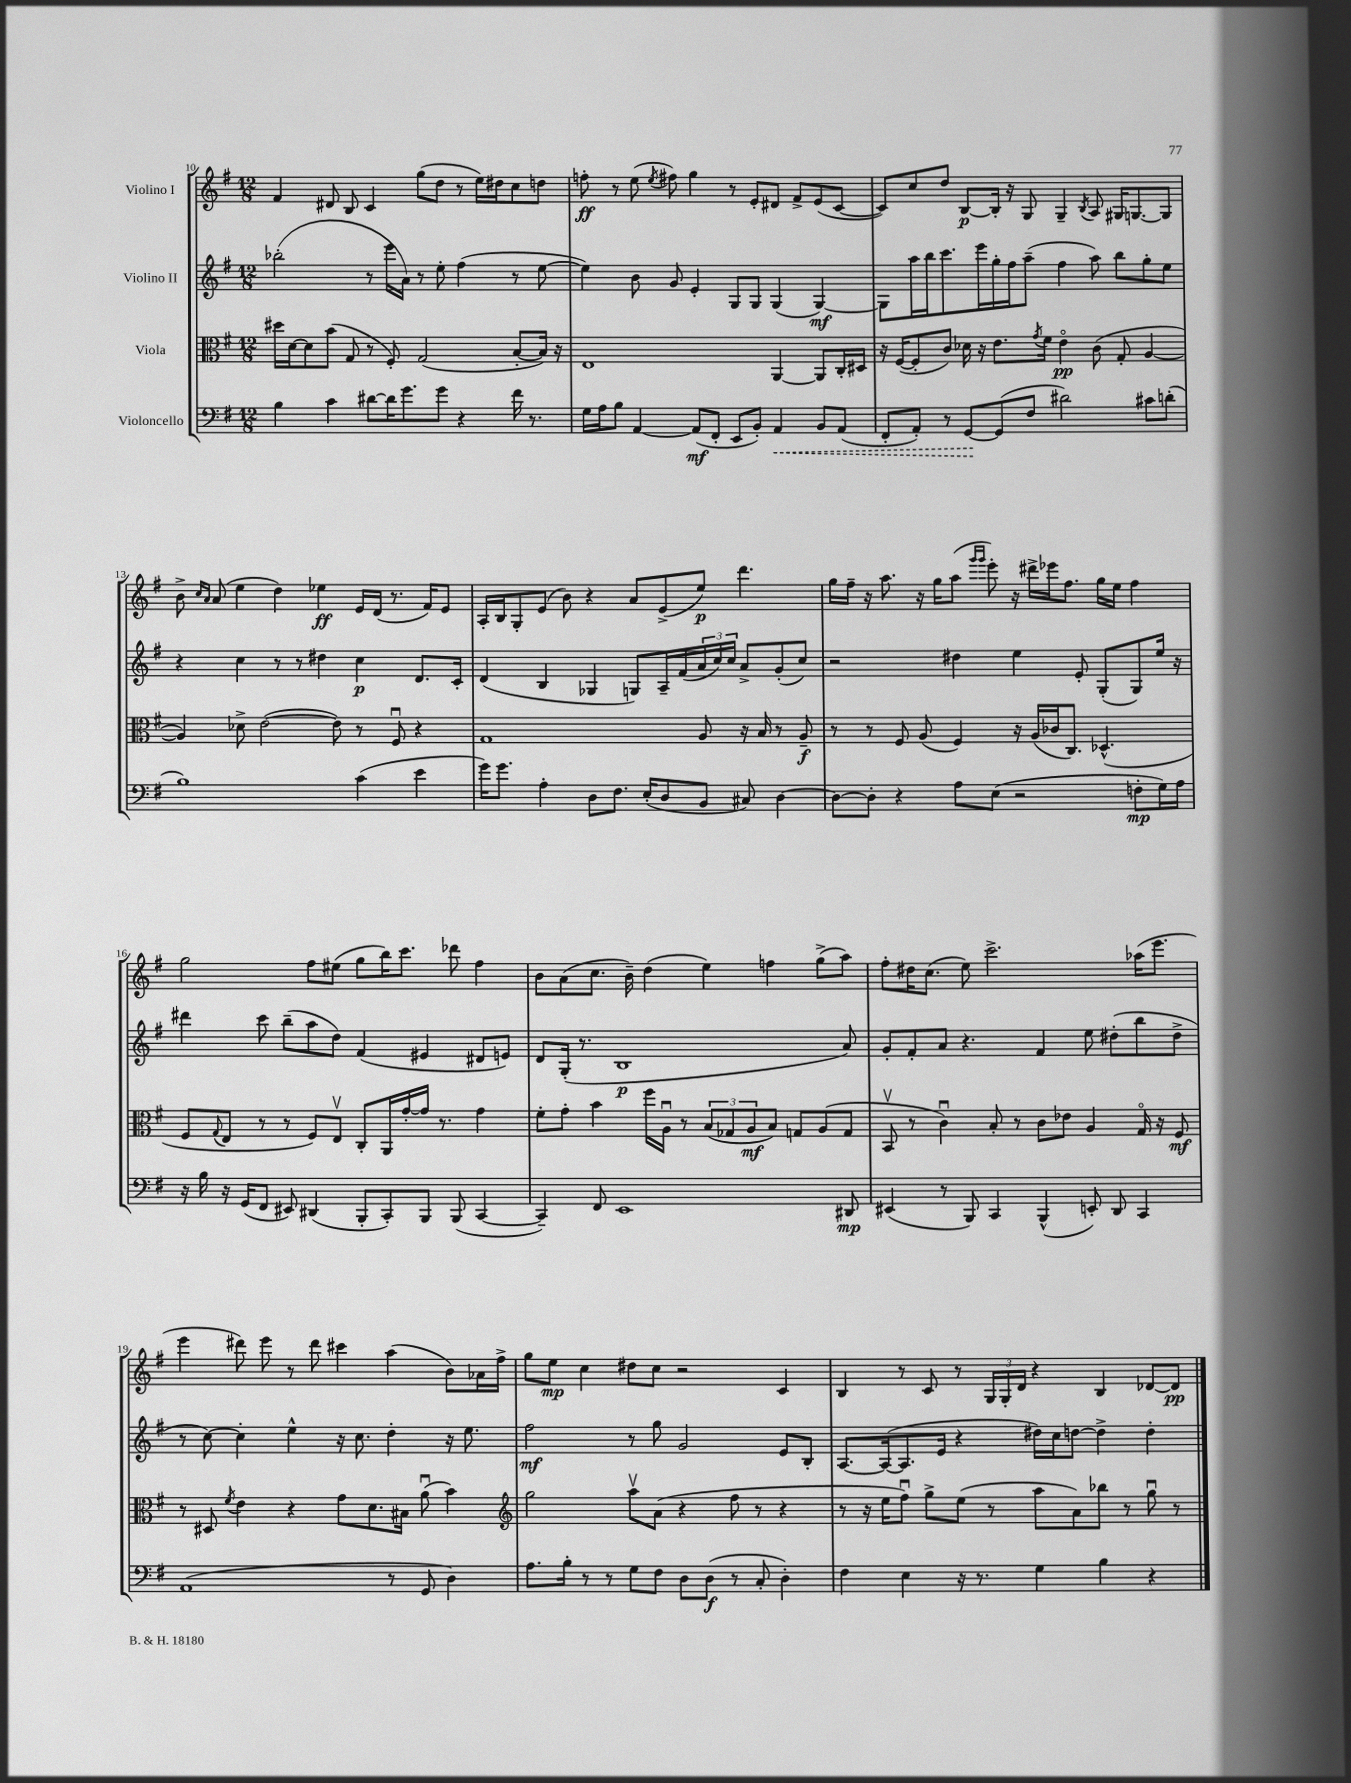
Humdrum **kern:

**kern	**dynam	**kern	**dynam	**kern	**dynam	**kern	**dynam
*part4	*part4	*part3	*part3	*part2	*part2	*part1	*part1
*staff4	*staff4	*staff3	*staff3	*staff2	*staff2	*staff1	*staff1
*I"Violoncello	*	*I"Viola	*	*I"Violino II	*	*I"Violino I	*
*clefF4	*	*clefC3	*	*clefG2	*	*clefG2	*
*k[f#]	*	*k[f#]	*	*k[f#]	*	*k[f#]	*
*M12/8	*	*M12/8	*	*M12/8	*	*M12/8	*
=10	=10	=10	=10	=10	=10	=10	=10
4B\	.	16dd#X\LL	.	(2bb-X'\	.	4f#/	.
.	.	[16d\J	.	.	.	.	.
.	.	8d\]	.	.	.	.	.
4c\	.	(8b\J	.	.	.	8d#X/	.
.	.	8G/	.	.	.	8B/	.
[8d#X\L	.	8r	.	8r	.	4c/	.
16d#\K]	.	8F#'/)	.	16eee\LL	.	.	.
8.g\	.	.	.	16a\JJ)	.	.	.
.	.	(2G/	.	8r	.	(8gg\L	.
8g\J	.	.	.	8ee'\	.	8dd\J	.
4r	.	.	.	(4ff#\	.	8r	.
.	.	.	.	.	.	16ee\LL)	.
.	.	.	.	.	.	16dd#X\J	.
16f#\	.	[8B'/L	.	8r	.	8cc\	.
8.r	.	.	.	.	.	.	.
.	.	16B/Jk])	.	[8ee\	.	8ddn\J	.
.	.	16r	.	.	.	.	.
=11	=11	=11	=11	=11	=11	=11	=11
16G\LL	.	1E	.	4ee\])	.	8ffn'\	ff
16A\J	.	.	.	.	.	.	.
8B\J	.	.	.	.	.	8r	.
[4AA/	.	.	.	8b\	.	(8ee\	.
.	.	.	.	.	.	8qee/	.
.	.	.	.	8g/	.	8ff#X\)	.
(8AA/L]	mf	.	.	4e'/	.	4gg\	.
8FF#'/J	.	.	.	.	.	.	.
8EE/L	.	.	.	8G/L	.	8r	.
8BB'/J)	.	.	.	8G/J	.	8e'/L	.
!	!LO:HP:b	!	!	!	!	!	!
4AA/	<	[4AA/	.	(4G/	.	8d#X/J	.
.	.	.	.	.	.	8f#^/L	.
8BB/L	.	8AA/L]	.	[4G/)	mf	(8e/	.
(8AA/J	.	16C'/L	.	.	.	[8c/J	.
.	.	16D#X/JJ	.	.	.	.	.
=12	=12	=12	=12	=12	=12	=12	=12
8FF#'/L	.	16r	.	8G\L]	.	8c/L])	.
.	.	([16F#/KL	.	.	.	.	.
8AA'/J)	.	8F#'/]	.	16aa\L	.	8cc/	.
.	.	.	.	16bb\J	.	.	.
8r	.	8c/J)	.	8.ccc\	.	8dd/J	.
[8GG/L	.	16d-X\	.	.	.	[8B/L	p
.	.	16r	.	16eee\L	.	.	.
(8GG/]	[	8.e\L	.	16gg'\	.	16B'/Jk]	.
.	.	.	.	16ff#\J	.	16r	.
8F#/J	.	.	.	(8aa~\J	.	8G/	.
.	.	8qg/	.	.	.	.	.
.	.	16f#\Jk	.	.	.	.	.
2d#X\)	.	4e\	pp	4ff#\	.	4G~/	.
.	.	.	.	.	.	8qB/	.
.	.	(8c\	.	8aa\)	.	8A/	.
.	.	8G'/	.	8bb\L	.	16G#X/KL	.
.	.	.	.	.	.	[8.Gn/	.
8c#X\L	.	[4A/	.	8gg'\	.	.	.
(8dn'\J	.	.	.	8ee\J	.	8G/J]	.
!!LO:LB:g=z
=13	=13	=13	=13	=13	=13	=13	=13
1B)	.	4A/])	.	4r	.	8b^\	.
.	.	.	.	.	.	16qqcc/LL	.
.	.	.	.	.	.	16qqa/JJ	.
.	.	.	.	.	.	(8a/	.
.	.	8d-X^\	.	4cc\	.	4ee\	.
.	.	([2e\	.	.	.	.	.
.	.	.	.	8r	.	4dd\)	.
.	.	.	.	8r	.	.	.
.	.	.	.	4dd#X\	.	4ee-X\	ff
.	.	8e\])	.	.	.	.	.
(4c\	.	8r	.	4cc\	p	16e/LL	.
.	.	.	.	.	.	(16d/JJ	.
.	.	8F#u/	.	.	.	8.r	.
4e\	.	4r	.	8.d/L	.	.	.
.	.	.	.	.	.	16f#/KL)	.
.	.	.	.	.	.	8e/J	.
.	.	.	.	16c'/Jk	.	.	.
=14	=14	=14	=14	=14	=14	=14	=14
16g\KL)	.	1G	.	(4d/	.	16A'/LL	.
8.g\J	.	.	.	.	.	16B/J	.
.	.	.	.	.	.	8G'/	.
4A'\	.	.	.	4B/	.	(8e/J	.
.	.	.	.	.	.	8b\)	.
8D\L	.	.	.	4G-X/	.	4r	.
8.F#\J	.	.	.	.	.	.	.
.	.	.	.	8Gn/L)	.	8a/L	.
(16E'/KL	.	.	.	.	.	.	.
8D/	.	.	.	16A~/L	.	(8e^/	.
.	.	.	.	(16f#/	.	.	.
8BB/J	.	8A/	.	24a/	.	8ee/J)	p
.	.	.	.	24cc/)	.	.	.
.	.	.	.	24cc/JJ	.	.	.
8C#X/)	.	16r	.	8a^/L	.	4.ddd\	.
.	.	16B/	.	.	.	.	.
[4D\	.	8r	.	(8g'/	.	.	.
.	.	8A~/	f	8cc/J)	.	.	.
=15	=15	=15	=15	=15	=15	=15	=15
8D\L_	.	8r	.	2r	.	16gg\LL	.
.	.	.	.	.	.	16ff#~\JJ	.
8D'\J]	.	8r	.	.	.	16r	.
.	.	.	.	.	.	8.aa\	.
4r	.	8F#/	.	.	.	.	.
.	.	(8A/	.	.	.	16r	.
.	.	.	.	.	.	16gg\KL	.
8A\L	.	4F#/)	.	4dd#X\	.	(8aa\J	.
.	.	.	.	.	.	16qqggg/LL	.
.	.	.	.	.	.	16qqggg/JJ	.
(8E\J	.	.	.	.	.	8eee'\)	.
2r	.	16r	.	4ee\	.	16r	.
.	.	(16A/LL	.	.	.	16ddd#X^\LL	.
.	.	16c-X/J	.	.	.	16eee-X\J	.
.	.	8.C/J)	.	.	.	8.ff#\J	.
.	.	.	.	8e'/	.	.	.
.	.	(4.D-X^^/	.	(8G'/L	.	16gg\LL	.
.	.	.	.	.	.	16ee\JJ	.
8Fn'\L	mp	.	.	8G/)	.	4ff#\	.
16G\L)	.	.	.	16ee/Jk	.	.	.
16A\JJ	.	.	.	16r	.	.	.
!!LO:LB:g=z
=16	=16	=16	=16	=16	=16	=16	=16
16r	.	8F#/L	.	4ddd#X\	.	2gg\	.
16B\	.	.	.	.	.	.	.
.	.	8qqG/	.	.	.	.	.
16r	.	8E/J	.	.	.	.	.
(16GG/KL	.	.	.	.	.	.	.
8FF#/J	.	8r	.	8ccc\	.	.	.
8EE#X/)	.	8r	.	(8bb~\L	.	.	.
(4DD#X/	.	8F#/L)	.	8aa\	.	8ff#\L	.
.	.	8Ev/J	.	8dd\J)	.	(8ee#X\J	.
8BBB'/L	.	8C'/L	.	(4f#/	.	8gg\L	.
8CC'/)	.	16AA/L	.	.	.	16bb\K)	.
.	.	[16g'/	.	.	.	8.ccc\J	.
8BBB/J	.	16g/JJ]	.	4e#X/	.	.	.
.	.	8.r	.	.	.	.	.
(8BBB/	.	.	.	.	.	8ddd-X\	.
[4CC/	.	4g\	.	8d#X/L	.	4ff#\	.
.	.	.	.	8en/J)	.	.	.
=17	=17	=17	=17	=17	=17	=17	=17
4CC~/])	.	8f#'\L	.	8d/L	.	8b\L	.
.	.	8g'\J	.	(16G'/Jk	.	(8a\	.
.	.	.	.	8.r	.	.	.
8FF#/	.	4b\	.	.	.	8.cc\J	.
1EE	.	.	.	1B	p	.	.
.	.	.	.	.	.	16b~\)	.
.	.	16ff#\LL	.	.	.	(4dd\	.
.	.	16Au\JJ	.	.	.	.	.
.	.	8r	.	.	.	.	.
.	.	(12B/L	.	.	.	4ee\)	.
.	.	12G-X/	.	.	.	.	.
.	.	12A/	mf	.	.	.	.
.	.	8B/J)	.	.	.	4ffn\	.
.	.	8Gn/L	.	.	.	.	.
.	.	(8A/	.	.	.	(8gg^\L	.
8DD#X/	mp	8G/J	.	8a/)	.	8aa\J)	.
=18	=18	=18	=18	=18	=18	=18	=18
(4EE#X/	.	8BBv/	.	8g'/L	.	8ff#'\L	.
.	.	8r	.	8f#'/	.	16dd#X\K	.
.	.	.	.	.	.	(8.cc\J	.
8r	.	4cu\)	.	8a/J	.	.	.
8BBB/)	.	.	.	4.r	.	8ee\)	.
4CC/	.	8B'/	.	.	.	2.ccc^\	.
.	.	8r	.	.	.	.	.
(4BBB^^/	.	8c\L	.	4f#/	.	.	.
.	.	8e-X\J	.	.	.	.	.
8EEn'/)	.	4A/	.	8ee\	.	.	.
8DD/	.	.	.	(8dd#X'\L	.	.	.
4CC/	.	16G/	.	8bb\	.	(16aa-X\KL	.
.	.	16r	.	.	.	8.eee\J	.
.	.	8F#/	mf	8dd#^\J	.	.	.
!!LO:LB:g=z
=19	=19	=19	=19	=19	=19	=19	=19
(1AA	.	8r	.	8r	.	4eee\	.
.	.	8D#X/	.	[8cc\)	.	.	.
.	.	8qf#/	.	.	.	.	.
.	.	4e\	.	4cc'\]	.	8ddd#X\)	.
.	.	.	.	.	.	8eee\	.
.	.	4r	.	4ee^^\	.	8r	.
.	.	.	.	.	.	8ddd#\	.
.	.	8g\L	.	16r	.	4ccc#X\	.
.	.	.	.	8.cc\	.	.	.
.	.	8.d\	.	.	.	.	.
8r	.	.	.	4dd'\	.	(4aa\	.
.	.	16B#X\Jk	.	.	.	.	.
8GG/	.	(8au\	.	.	.	.	.
4D\)	.	4b\)	.	16r	.	8b\L)	.
.	.	.	.	8.ee\	.	.	.
.	.	.	.	.	.	16a-X\L	.
.	.	.	.	.	.	16ff#^\JJ	.
=20	=20	=20	=20	=20	=20	=20	=20
*	*	*clefG2	*	*	*	*	*
8.A\L	.	2gg\	.	2ff#\	mf	8gg\L	.
.	.	.	.	.	.	8ee\J	mp
16B'\Jk	.	.	.	.	.	.	.
8r	.	.	.	.	.	4cc\	.
8r	.	.	.	.	.	.	.
8G\L	.	8aav\L	.	8r	.	8dd#X\L	.
8F#\J	.	(8a\J	.	8gg\	.	8cc\J	.
8D\L	.	4r	.	2g/	.	2r	.
(8D\J	f	.	.	.	.	.	.
8r	.	8ff#\	.	.	.	.	.
8C'/	.	8r	.	.	.	.	.
4D'\)	.	4r	.	8e/L	.	4c/	.
.	.	.	.	8B'/J	.	.	.
=21	=21	=21	=21	=21	=21	=21	=21
4F#\	.	8r	.	[8.A/L	.	4B/	.
.	.	16r	.	.	.	.	.
.	.	16ee\KL	.	(16A/k_	.	.	.
4E\	.	8ff#u\J)	.	8.A/]	.	8r	.
.	.	8gg^\L	.	.	.	8c/	.
.	.	.	.	16e/Jk	.	.	.
16r	.	(8ee\J	.	4r	.	8r	.
8.r	.	.	.	.	.	.	.
.	.	8r	.	.	.	24G/LL	.
.	.	.	.	.	.	24G'/	.
.	.	.	.	.	.	24d/JJ	.
4G\	.	8aa\L	.	16dd#X\LL)	.	4r	.
.	.	.	.	16cc\J	.	.	.
.	.	8a\)	.	[8ddn\J	.	.	.
4B\	.	8bb-X\J	.	4dd^\]	.	4B/	.
.	.	8r	.	.	.	.	.
4r	.	8ggu\	.	4dd'\	.	[8d-X/L	.
.	.	8r	.	.	.	8d-/J]	pp
==	==	==	==	==	==	==	==
*-	*-	*-	*-	*-	*-	*-	*-
